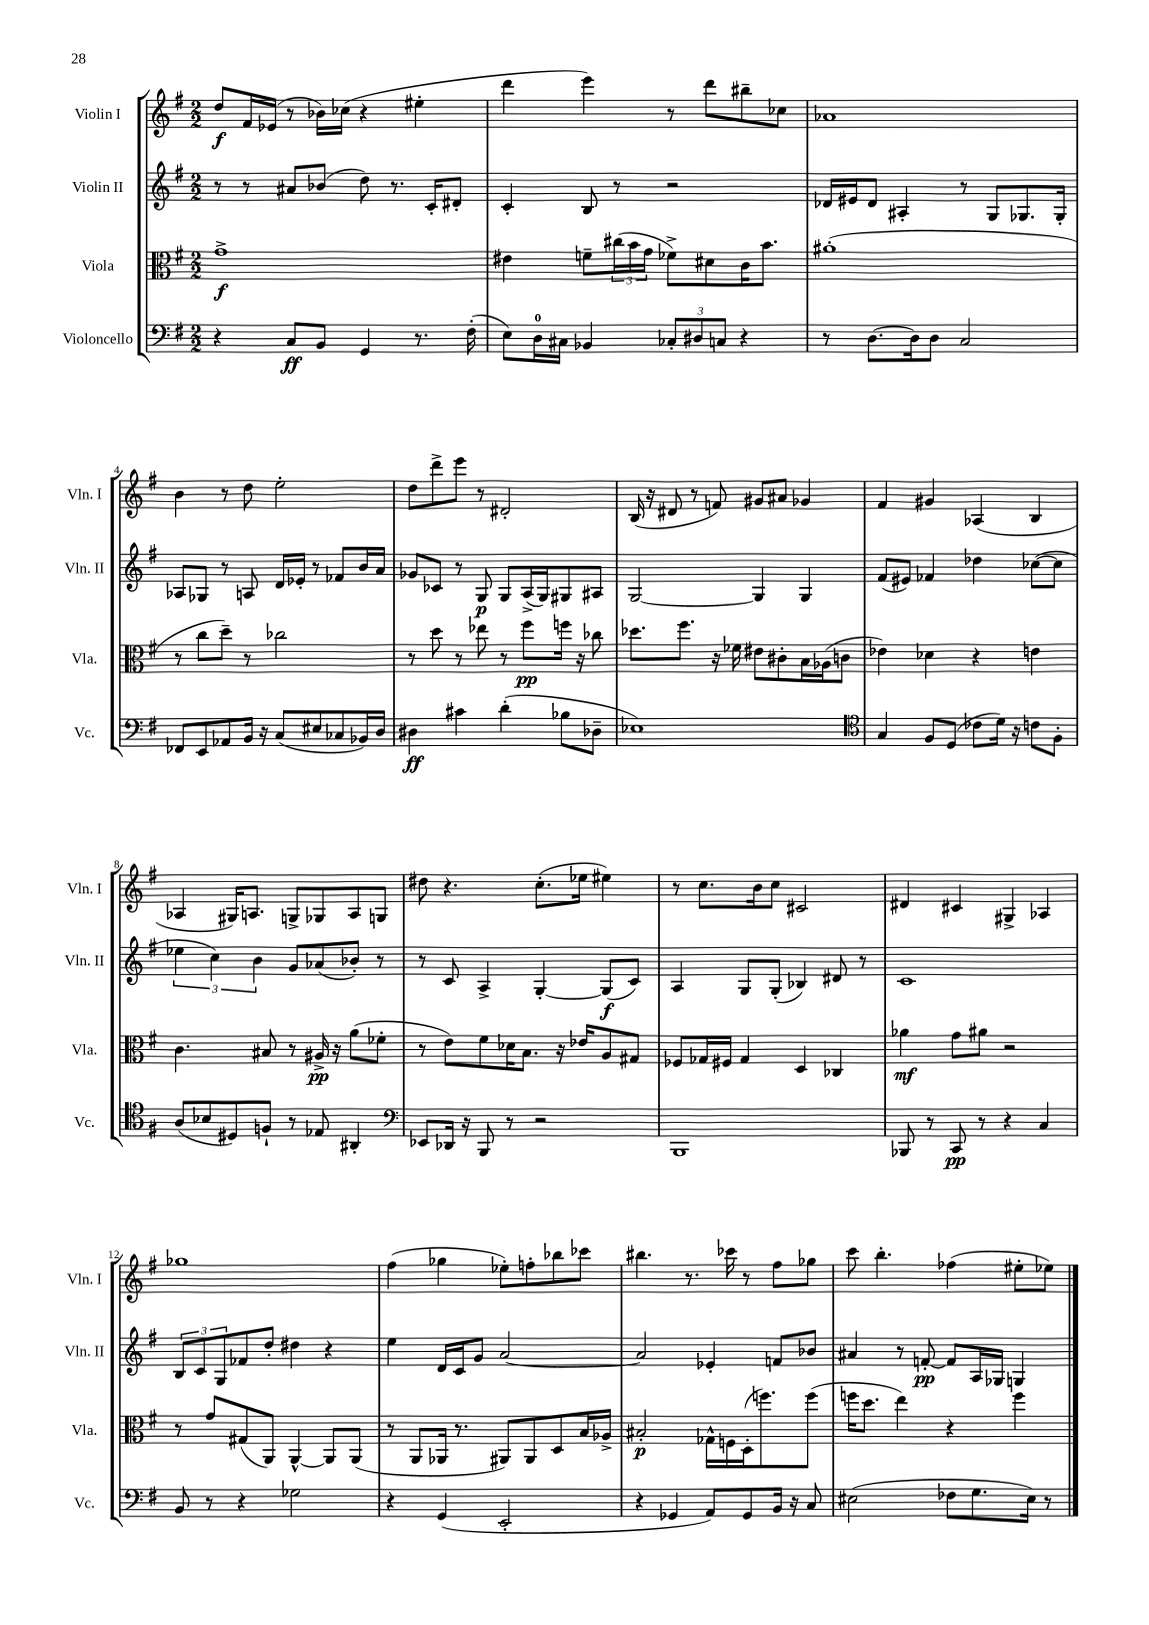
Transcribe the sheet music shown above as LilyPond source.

<<
\new StaffGroup <<
\new Staff = "s0" \with { instrumentName = "Violin I" shortInstrumentName = "Vln. I" } {
    \clef treble \key g \major \numericTimeSignature \time 2/2
    d''8\f fis'16 ees'16( r8 bes'16) ces''16( r4 eis''4-. |
    d'''4 e'''4) r8 d'''8 bis''8-- ces''8 |
    aes'1 |
    b'4 r8 d''8 e''2-. |
    d''8 d'''8-> e'''8 r8 dis'2-. |
    b16( r16 dis'8 r8 f'8) gis'8 ais'8 ges'4 |
    fis'4 gis'4 aes4( b4 |
    aes4 gis16) a8. g8-> ges8 a8 g8 |
    dis''8 r4. c''8.-.( ees''16 eis''4) |
    r8 c''8. b'16 c''8 cis'2 |
    dis'4 cis'4 gis4-> aes4 |
    ges''1 |
    fis''4( ges''4 ees''8-.) f''8-. bes''8 ces'''8 |
    bis''4. r8. ces'''16 r8 fis''8 ges''8 |
    c'''8 b''4.-. fes''4( eis''8-. ees''8) \bar "|." |
}
\new Staff = "s1" \with { instrumentName = "Violin II" shortInstrumentName = "Vln. II" } {
    \clef treble \key g \major \numericTimeSignature \time 2/2
    r8 r8 ais'8 bes'8( d''8) r8. c'16-. dis'8-. |
    c'4-. b8 r8 r2 |
    des'16 eis'16 des'8 ais4-. r8 g8 ges8. ges16-. |
    aes8 ges8 r8 a8 d'16 ees'16-. r8 fes'8 b'16 a'16 |
    ges'8 ces'8 r8 g8\p g8 a16->( g16) gis8 ais8 |
    g2~ g4 g4 |
    fis'8( eis'8) fes'4 des''4 ces''8~( ces''8 |
    \tuplet 3/2 { ees''4 c''4) b'4 } g'8 aes'8( bes'8-.) r8 |
    r8 c'8 a4-> g4~-. g8\f( c'8) |
    a4 g8 g8-.( bes4) dis'8 r8 |
    c'1 |
    \tuplet 3/2 { b8 c'8 g8 } fes'8 d''8-. dis''4 r4 |
    e''4 d'16 c'16 g'8 a'2~ |
    a'2 ees'4-. f'8 bes'8 |
    ais'4 r8 f'8~-.\pp f'8 a16 ges16 g4 \bar "|." |
}
\new Staff = "s2" \with { instrumentName = "Viola" shortInstrumentName = "Vla." } {
    \clef alto \key g \major \numericTimeSignature \time 2/2
    g'1->\f |
    eis'4 f'8-- \tuplet 3/2 { cis''16( b'16 g'16 } fes'8->) dis'8 c'16 b'8. |
    ais'1-.( |
    r8 c''8 d''8--) r8 ces''2 |
    r8 d''8 r8 ees''8 r8 fis''8\pp f''16 r16 ces''8 |
    des''8. fis''8. r16 fes'16 eis'8 cis'8-. b16 aes16( c'8 |
    ees'4) des'4 r4 e'4 |
    c'4. bis8 r8 ais16->\pp r16 a'8( fes'8-. |
    r8 e'8) fis'8 des'16 b8. r16 ees'16 a8 gis8 |
    fes8 ges16 fis16 ges4 d4 ces4 |
    aes'4\mf g'8 ais'8 r2 |
    r8 g'8 gis8( a,8) a,4~-^ a,8 a,8( |
    r8 a,8 aes,16 r8. ais,8) ais,8 d8 b16 aes16-> |
    bis2-.\p ges16-^ f16 d16-.( f''8.) f''8( |
    f''16 d''8. e''4) r4 f''4 \bar "|." |
}
\new Staff = "s3" \with { instrumentName = "Violoncello" shortInstrumentName = "Vc." } {
    \clef bass \key g \major \numericTimeSignature \time 2/2
    r4 c8\ff b,8 g,4 r8. fis16-.( |
    e8) d16-0 cis16 bes,4 \tuplet 3/2 { ces8-. dis8 c8 } r4 |
    r8 d8.~ d16 d8 c2 |
    fes,8 e,8 aes,8 b,16 r16 c8( eis8 ces8 bes,16) d16 |
    dis4\ff cis'4 d'4-.( bes8 des8-- |
    ees1) |
    \clef tenor g4 fis8 d8( ces'8 d'16) r16 c'8 fis8-. |
    a8( bes8 dis8) f8-! r8 ees8 ais,4-. |
    \clef bass ees,8 des,16 r16 b,,8 r8 r2 |
    b,,1 |
    bes,,8 r8 c,8\pp r8 r4 c4 |
    b,8 r8 r4 ges2 |
    r4 g,4( e,2-. |
    r4 ges,4 a,8) ges,8 b,16 r16 c8 |
    eis2( fes8 g8. eis16) r8 \bar "|." |
}
>>
>>
